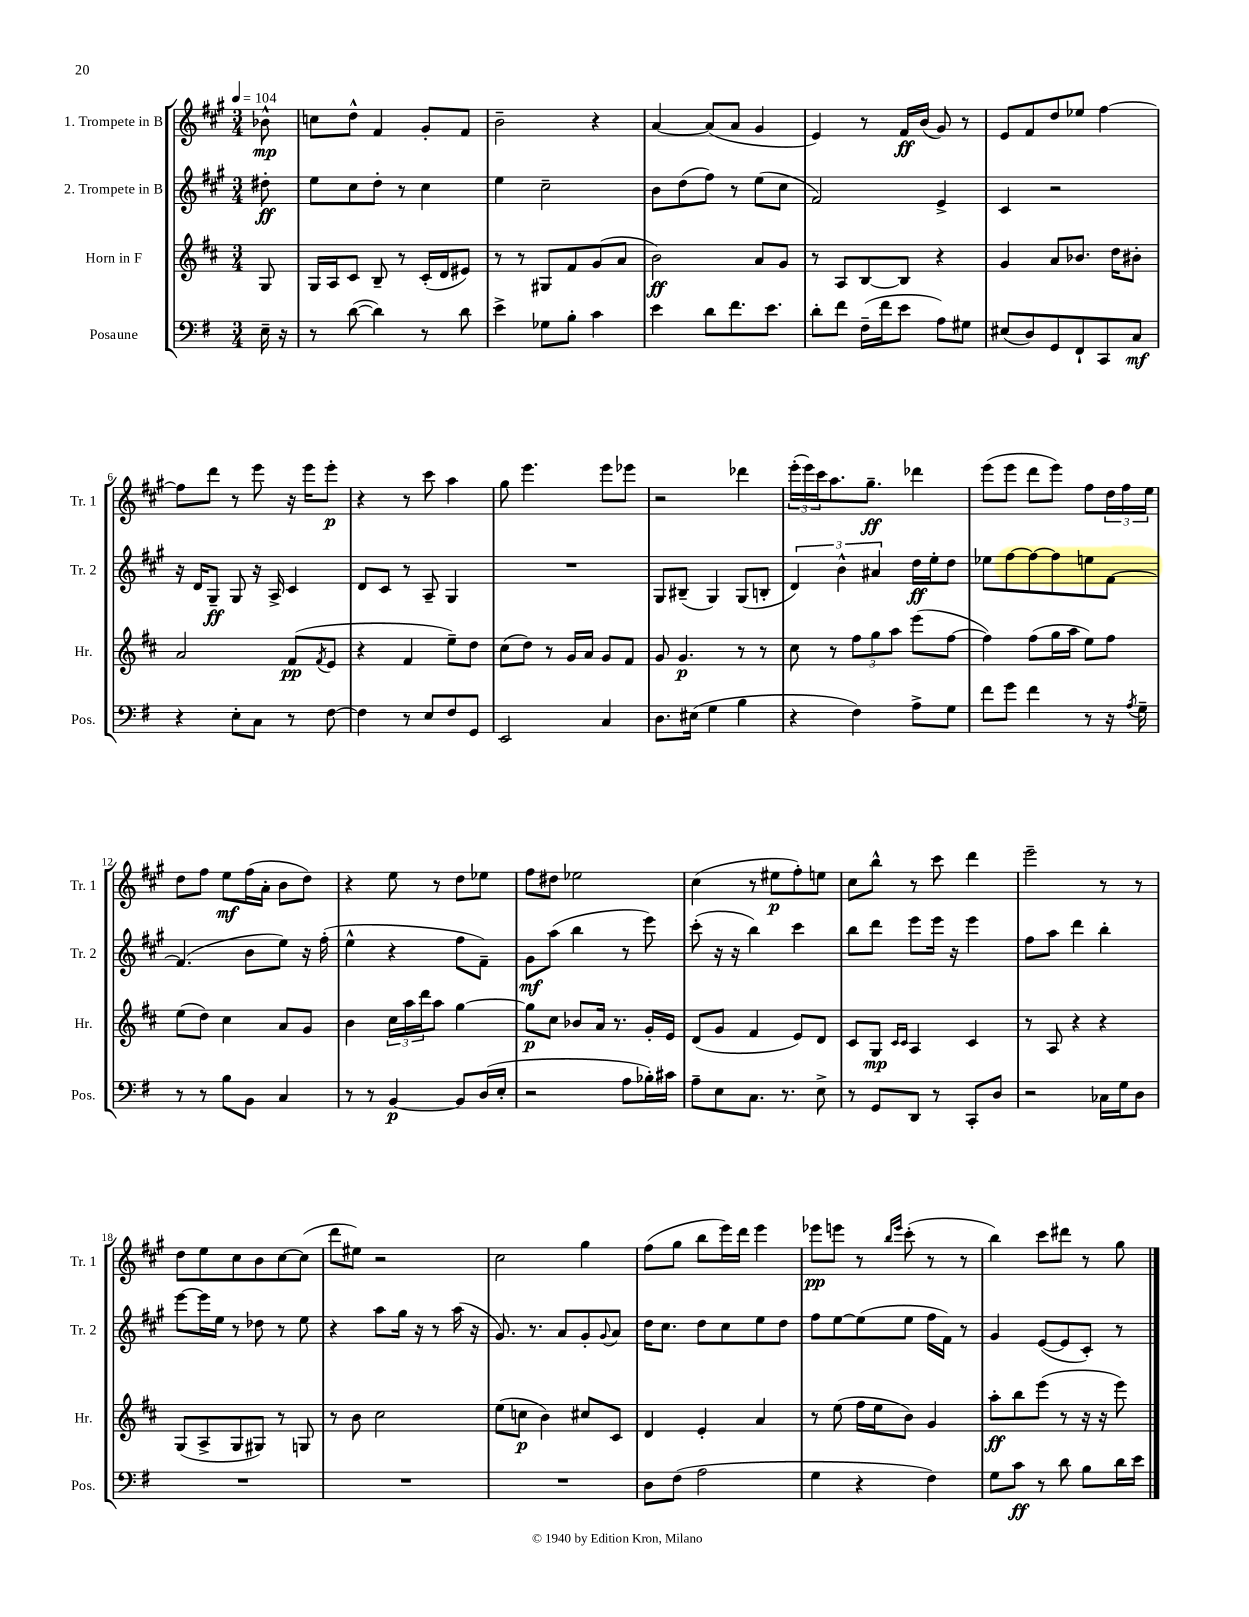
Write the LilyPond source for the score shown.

<<
\new StaffGroup <<
\new Staff = "s0" \with { instrumentName = "1. Trompete in B" shortInstrumentName = "Tr. 1" } {
    \clef treble \key a \major \numericTimeSignature \time 3/4 \partial 8 \tempo 4 = 104
    bes'8-^\mp |
    c''8 d''8-^ fis'4 gis'8-. fis'8 |
    b'2-- r4 |
    a'4~ a'8( a'8 gis'4 |
    e'4) r8 fis'16\ff b'16( gis'8) r8 |
    e'8 fis'8 d''8 ees''8 fis''4~ |
    fis''8 d'''8 r8 e'''8 r16 e'''16 e'''8-.\p |
    r4 r8 cis'''8 a''4 |
    gis''8 e'''4. e'''8 ees'''8 |
    r2 des'''4 |
    \tuplet 3/2 { e'''16-.( e'''16) cis'''16 } a''8. gis''8.--\ff des'''4 |
    e'''8( e'''8 d'''8 e'''8) fis''8 \tuplet 3/2 { d''16 fis''16 e''16 } |
    d''8 fis''8 e''8\mf fis''16( a'16-. b'8 d''8) |
    r4 e''8 r8 d''8 ees''8 |
    fis''8 dis''8 ees''2 |
    cis''4( r8 eis''8\p fis''8-.) e''8 |
    cis''8 b''8-^ r8 cis'''8 d'''4 |
    e'''2-- r8 r8 |
    d''8 e''8 cis''8 b'8 cis''8~ cis''8( |
    d'''8 eis''8) r2 |
    cis''2 gis''4 |
    fis''8( gis''8 b''8 e'''16) d'''16 e'''4 |
    ees'''8\pp e'''8 r8 \grace { b''16 e'''16 } cis'''8-.( r8 r8 |
    b''4) cis'''8 dis'''8 r8 gis''8 \bar "|." |
}
\new Staff = "s1" \with { instrumentName = "2. Trompete in B" shortInstrumentName = "Tr. 2" } {
    \clef treble \key a \major \numericTimeSignature \time 3/4 \partial 8
    dis''8-.\ff |
    e''8 cis''8 d''8-. r8 cis''4 |
    e''4 cis''2-- |
    b'8 d''8( fis''8) r8 e''8( cis''8 |
    fis'2) e'4-> |
    cis'4 r2 |
    r16 d'16 gis8--\ff gis8 r16 a16-> cis'4 |
    d'8 cis'8 r8 a8-- gis4 |
    R2. |
    gis8 bis8--( gis4) gis8( b8-. |
    \tuplet 3/2 { d'4) b'4-^ ais'4 } d''16\ff e''16-. d''8 |
    ees''8 fis''8~ fis''8~ fis''8 e''8 fis'8~ |
    fis'4.( b'8 e''8) r16 fis''16-.( |
    e''4-^ r4 fis''8 fis'8--) |
    gis'8\mf a''8( b''4 r8 e'''8) |
    cis'''8-.( r16 r16 b''4) cis'''4 |
    b''8 d'''8 e'''8 e'''16 r16 e'''4 |
    fis''8 a''8 d'''4 b''4-. |
    e'''8~ e'''16 e''16 r8 des''8 r8 e''8 |
    r4 a''8 gis''16 r16 r8 a''16( r16 |
    gis'8.) r8. a'8 gis'8-. \appoggiatura { gis'8 } a'8 |
    d''16 cis''8. d''8 cis''8 e''8 d''8 |
    fis''8 e''8~ e''8( e''8 fis''16 fis'16) r8 |
    gis'4 e'8~( e'8 cis'8-.) r8 \bar "|." |
}
\new Staff = "s2" \with { instrumentName = "Horn in F" shortInstrumentName = "Hr." } {
    \clef treble \key d \major \numericTimeSignature \time 3/4 \partial 8
    g8 |
    g16 a16 cis'8 b8-- r8 cis'16-.( d'16 eis'8) |
    r8 r8 gis8 fis'8 g'8( a'8 |
    b'2\ff) a'8 g'8 |
    r8 a8 b8~ b8 r4 |
    g'4 a'8 bes'8. d''16 bis'8-. |
    a'2 fis'8\pp( \acciaccatura { fis'8 } e'8 |
    r4 fis'4 e''8--) d''8 |
    cis''8( d''8) r8 g'16 a'16 g'8 fis'8 |
    g'8 g'4.\p r8 r8 |
    cis''8 r8 \tuplet 3/2 { fis''8 g''8 a''8 } e'''8( fis''8~ |
    fis''4) fis''8( g''16 a''16 e''8) fis''8 |
    e''8( d''8) cis''4 a'8 g'8 |
    b'4 \tuplet 3/2 { cis''16 a''16 d'''16 } a''8 g''4~ |
    g''8\p cis''8 bes'8 a'16 r8. g'16-. e'16 |
    d'8( g'8 fis'4 e'8) d'8 |
    cis'8 g8\mp \grace { cis'16 cis'16 } a4 cis'4 |
    r8 a8 r4 r4 |
    g8( a8-> g8 gis8) r8 g8 |
    r8 b'8 cis''2 |
    e''8( c''8\p b'4) cis''8 cis'8 |
    d'4 e'4-. a'4 |
    r8 e''8( fis''16 e''16 b'8) g'4 |
    a''8-.\ff b''8 e'''8( r8 r16 r16 e'''8) \bar "|." |
}
\new Staff = "s3" \with { instrumentName = "Posaune" shortInstrumentName = "Pos." } {
    \clef bass \key g \major \numericTimeSignature \time 3/4 \partial 8
    e16-- r16 |
    r8 d'8~( d'4) r8 d'8 |
    e'4-> ges8 b8-. c'4 |
    e'4 d'8 fis'8. e'8. |
    d'8-. fis'8 fis16--( fis'16 e'8 a8) gis8 |
    eis8( d8) g,8 fis,8-! c,8 c8\mf |
    r4 e8-. c8 r8 fis8~ |
    fis4 r8 e8 fis8 g,8 |
    e,2 c4 |
    d8. eis16( g4 b4 |
    r4 fis4) a8-> g8 |
    fis'8 g'8 fis'4 r8 r16 \acciaccatura { a8 } g16-- |
    r8 r8 b8 b,8 c4 |
    r8 r8 b,4~\p b,8 d16( e16-. |
    r2 a8 bes16-.) cis'16 |
    a8-- e8 c8. r8. e8-> |
    r8 g,8 d,8 r8 c,8-. d8 |
    r2 ces16 g16 d8 |
    R2. |
    R2. |
    R2. |
    d8 fis8( a2 |
    g4 r4 fis4) |
    g8 c'8\ff r8 d'8 b8 d'16 e'16 \bar "|." |
}
>>
>>
